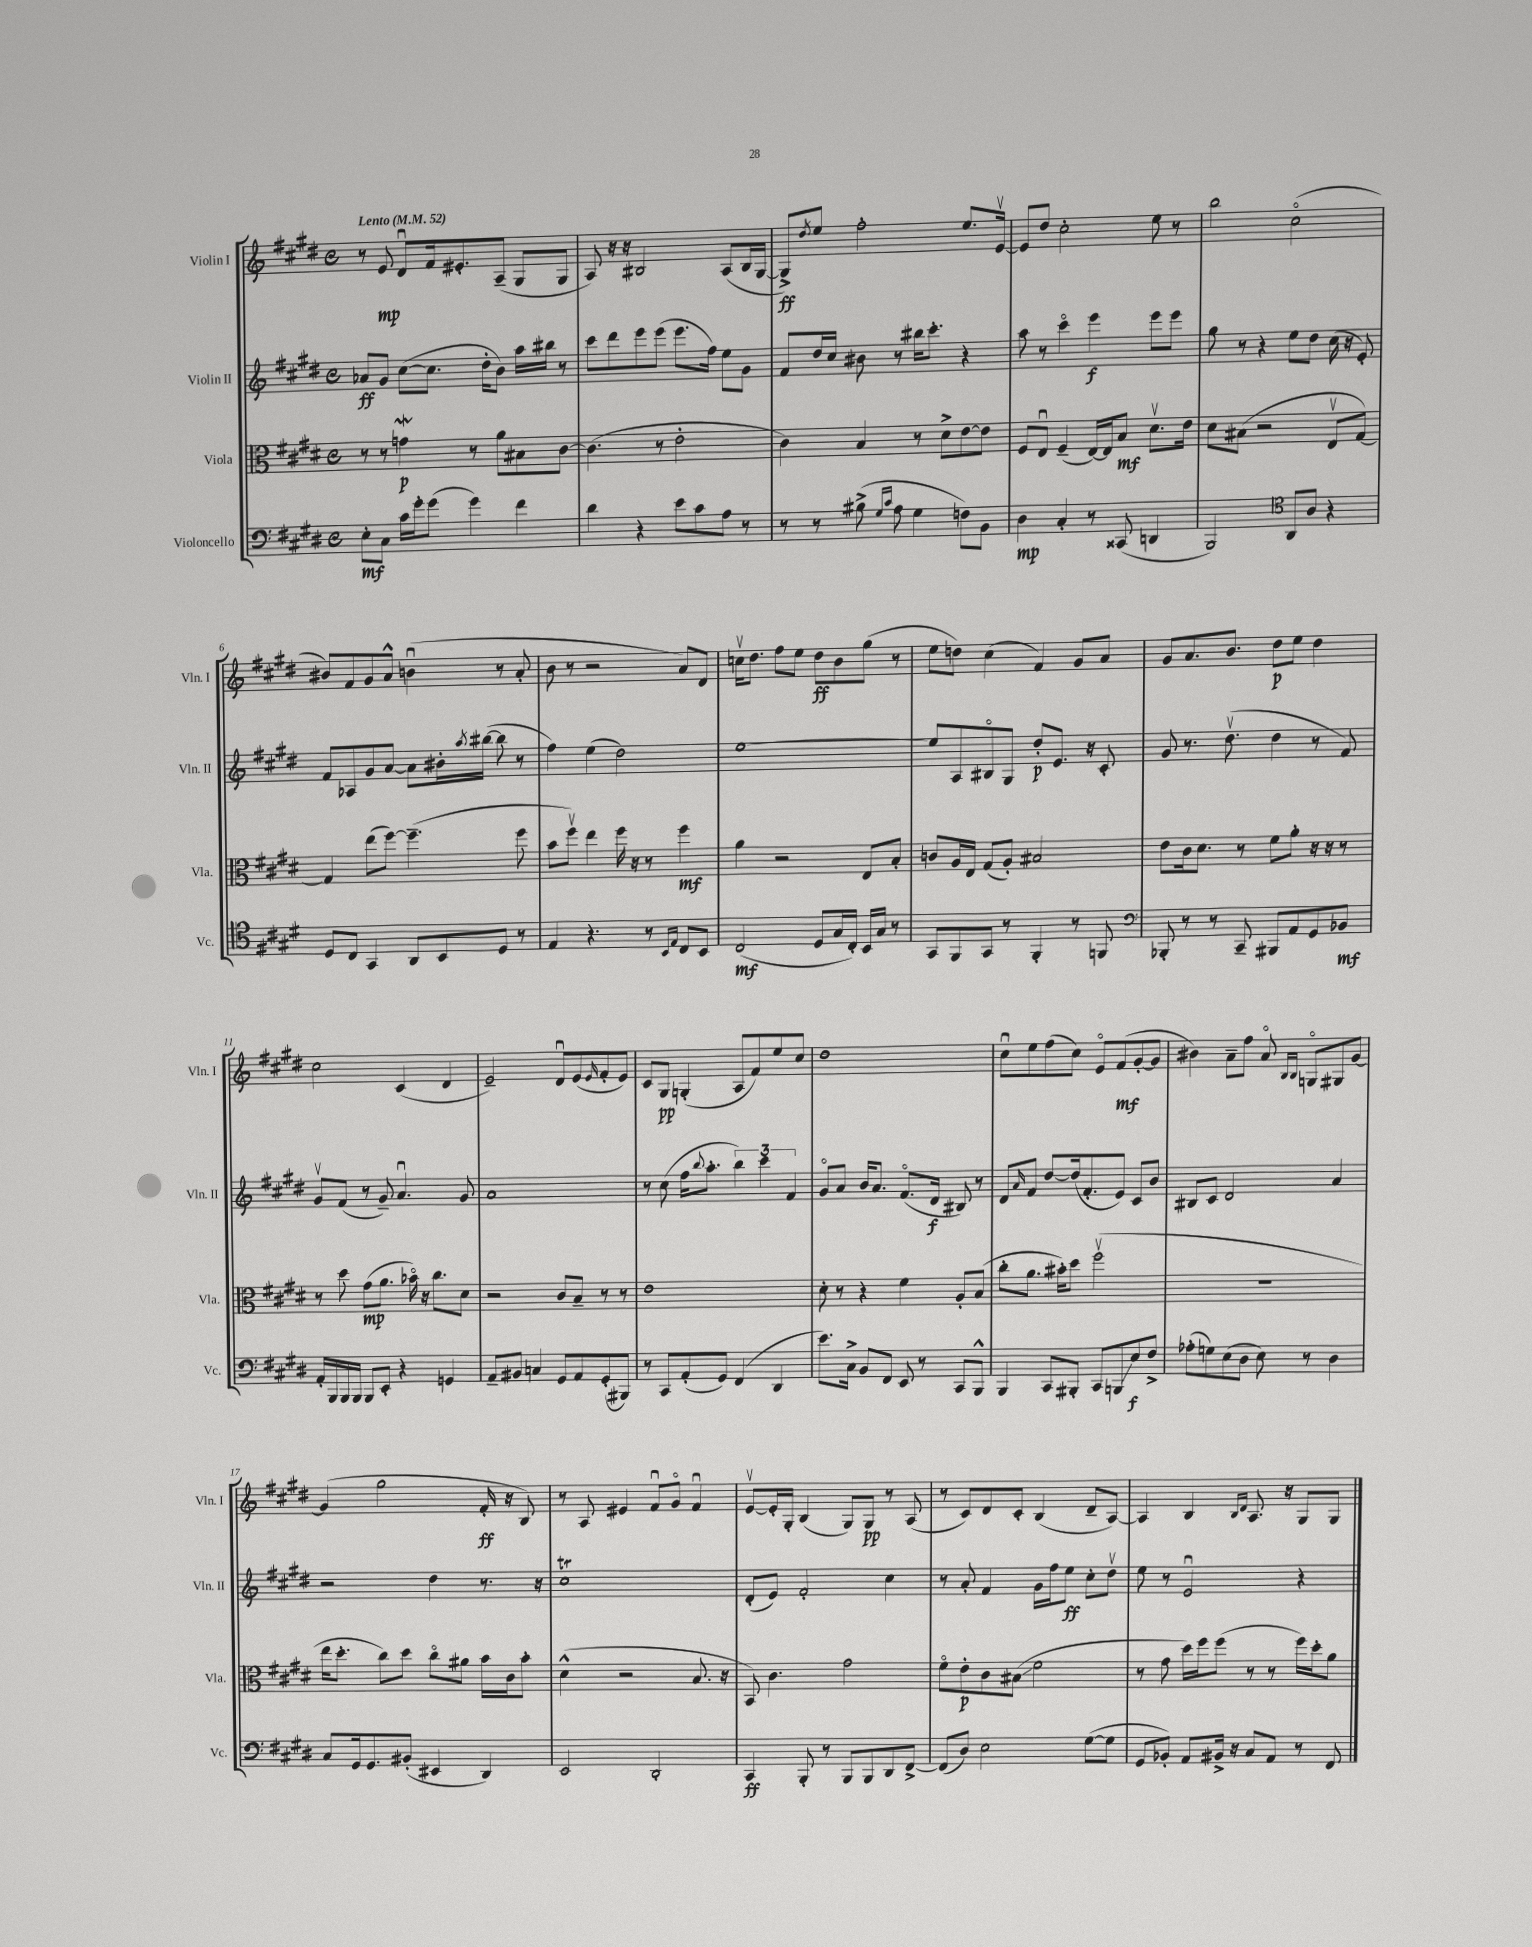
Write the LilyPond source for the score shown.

<<
\new StaffGroup <<
\new Staff = "s0" \with { instrumentName = "Violin I" shortInstrumentName = "Vln. I" } {
    \clef treble \key e \major \defaultTimeSignature \time 4/4 \tempo "Lento" 4 = 52
    r8 e'8\mp dis'8\downbow fis'16 eis'8.-. a8--( gis8 gis8 |
    a8) r16 r16 bis2 a8( bis16 gis16~ |
    gis8->\ff) \acciaccatura { dis''8 } e''8 fis''2-. e''8. e'16~\upbow |
    e'8 dis''8 cis''2-. e''8 r8 |
    b''2 cis''2\flageolet( |
    bis'8) fis'8 gis'8 a'8-^ b'4\downbow( r8 a'8-. |
    b'8 r8 r2 a'8) dis'8 |
    c''16\upbow dis''8. fis''8 e''8 dis''8\ff b'8 gis''8( r8 |
    e''8 d''8) cis''4( fis'4) gis'8 a'8 |
    gis'8 a'8. b'8. dis''8\p e''8 dis''4 |
    cis''2 cis'4( dis'4 |
    e'2--) dis'8\downbow e'8( \grace { e'16 } fis'8-. e'8) |
    cis'8 gis8\pp g4-.( a8 fis'8) e''8 cis''8 |
    dis''1 |
    cis''8\downbow e''8 fis''8( cis''8) e'8\flageolet fis'8\mf( gis'8~-. gis'8 |
    bis'4) a'8-- fis''8 a'8\flageolet \grace { b16 b16 } g8\flageolet gis8 gis'8~ |
    gis'4( gis''2 fis'16-.\ff r16 b8) |
    r8 a8 eis'4 fis'8\downbow gis'8\flageolet fis'4\downbow |
    e'8~\upbow e'16-. gis16-. b4( gis8) gis8\pp r8 a8( |
    r8 cis'8) dis'8 cis'8-. b4( dis'8-- a8~) |
    a4 b4 \grace { b16 dis'16 } a8. r16 gis8 gis8 \bar "|." |
}
\new Staff = "s1" \with { instrumentName = "Violin II" shortInstrumentName = "Vln. II" } {
    \clef treble \key e \major \defaultTimeSignature \time 4/4
    aes'8\ff gis'8 cis''8~( cis''8. dis''16-. b'8) a''16 bis''16 r8 |
    cis'''8 dis'''8 e'''8 e'''8( e'''8. fis''16) e''8 gis'8 |
    fis'8 dis''16 cis''16 bis'8 r8 bis''16 cis'''8.-. r4 |
    a''8 r8 cis'''4\flageolet e'''4\f e'''8 e'''8 |
    gis''8 r8 r4 e''8 dis''8 cis''16( r16 e'8-.) |
    fis'8 aes8 gis'8 a'8~ a'8 bis'16-. \acciaccatura { a''8 } bis''16~( bis''8 r8 |
    fis''4) e''4( dis''2) |
    e''1~ |
    e''8 a8 bis8\flageolet gis8 dis''8-.\p e'8. r16 cis'8-. |
    gis'8 r8. dis''8.\upbow( dis''4 r8 fis'8) |
    gis'8\upbow fis'8( r8 gis'8--) a'4.\downbow gis'8 |
    a'1 |
    r8 cis''8( fis''16 \appoggiatura { b''8 } a''8.-. \tuplet 3/2 { b''4) cis'''4 fis'4 } |
    gis'8\flageolet a'8 b'16 a'8. fis'8.\flageolet( dis'16\f bis8) r8 |
    dis'8 \grace { a'16 } fis'8 dis''8~ dis''16( fis'8.-. e'8) cis'8 b'8 |
    bis8 cis'8 dis'2 a'4 |
    r2 dis''4 r8. r16 |
    cis''1\trill |
    dis'8-.( e'8) fis'2-. cis''4 |
    r8 a'8-. fis'4 gis'16 fis''16 e''8\ff cis''8-. dis''8\upbow |
    e''8 r8 e'2\downbow r4 \bar "|." |
}
\new Staff = "s2" \with { instrumentName = "Viola" shortInstrumentName = "Vla." } {
    \clef alto \key e \major \defaultTimeSignature \time 4/4
    r8 r8 g'4\mordent\p r8 a'8 bis8 cis'8~ |
    cis'4.( r8 e'2-. |
    cis'4) b4 r8 dis'8-> e'8~ e'8 |
    fis8 e8\downbow fis4--( e16~) e16 b8\mf dis'8.\upbow e'16 |
    dis'8 bis8( r2 e8\upbow gis8~) |
    gis4 e''8( fis''8~) fis''4.--( fis''8 |
    b'8 fis''8\upbow) e''4 fis''16 r16 r8 fis''4\mf |
    a'4 r2 e8 b8-. |
    c'8 a16 e16 gis8( a8-.) bis2 |
    e'8 cis'16 dis'8. r8 fis'8 a'8-. r16 r16 r8 |
    r8 dis''8 gis'8\mp( a'8. bes'16\flageolet) r16 cis''8. dis'8 |
    r2 cis'8 b8-- r8 r8 |
    e'1 |
    dis'8-. r8 r4 fis'4 a8-. b8( |
    cis''8-. a'8. bis'16-.) dis''8 fis''2\upbow( |
    R1 |
    e''16 dis''8.-. cis''8) dis''8 cis''8\flageolet ais'8 b'16 cis'16 b'8-. |
    dis'4-^( r2 b8. r16 |
    b,8) cis'4. gis'2 |
    fis'8\flageolet e'8-.\p cis'8 bis8\glissando( fis'2 |
    r8 gis'8 dis''16) fis''16 fis''8( r8 r8 fis''16) dis''16-. a'8 \bar "|." |
}
\new Staff = "s3" \with { instrumentName = "Violoncello" shortInstrumentName = "Vc." } {
    \clef bass \key e \major \defaultTimeSignature \time 4/4
    e8-.\mf cis8 cis'16 gis'16-. gis'8( gis'4) fis'4 |
    dis'4 r4 e'8 cis'8 a8 r8 |
    r8 r8 bis8->( \grace { gis16 cis'16 } a8 gis4 f8) b,8 |
    dis4\mp cis4-. r8 cisis,8( d,4 |
    b,,2) \clef tenor a,8 a8 r4 |
    dis8 cis8 gis,4 a,8 b,8 dis8 r8 |
    e4 r4. r8 \grace { b,16 e16 } cis8 b,8 |
    cis2\mf( dis8 gis16 cis16-.) b,16 gis16 r8 |
    gis,8 fis,8 gis,8 r8 fis,4-. r8 f,8 |
    \clef bass bes,,8-. r8 r8 cis,8-- bis,,8 a,8 gis,8 bes,8\mf |
    a,16-. b,,16 b,,16 b,,16 b,,8 e,8-. r4 g,4 |
    a,8-- bis,8 c4 gis,8 a,8 gis,8-.( bis,,8) |
    r8 cis,8 a,8-.( gis,8) fis,4( dis,4 |
    e'8.) cis16-> b,8 fis,8 e,8 r8 cis,8 b,,8-^ |
    b,,4 cis,8 bis,,8-. cis,8 b,,8\glissando e8\f fis8-> |
    aes8-.( g8) e8( dis8 e8) r8 dis4 |
    cis8 gis,16 gis,8. bis,8-.( eis,4 dis,4) |
    e,2 dis,2-. |
    cis,4\ff b,,8-. r8 b,,8 b,,8 dis,8 fis,8~-> |
    fis,8( dis8) e2 gis8~( gis8 |
    gis,8 bes,8-.) a,8 bis,16-> r16 cis8 a,8 r8 fis,8 \bar "|." |
}
>>
>>
